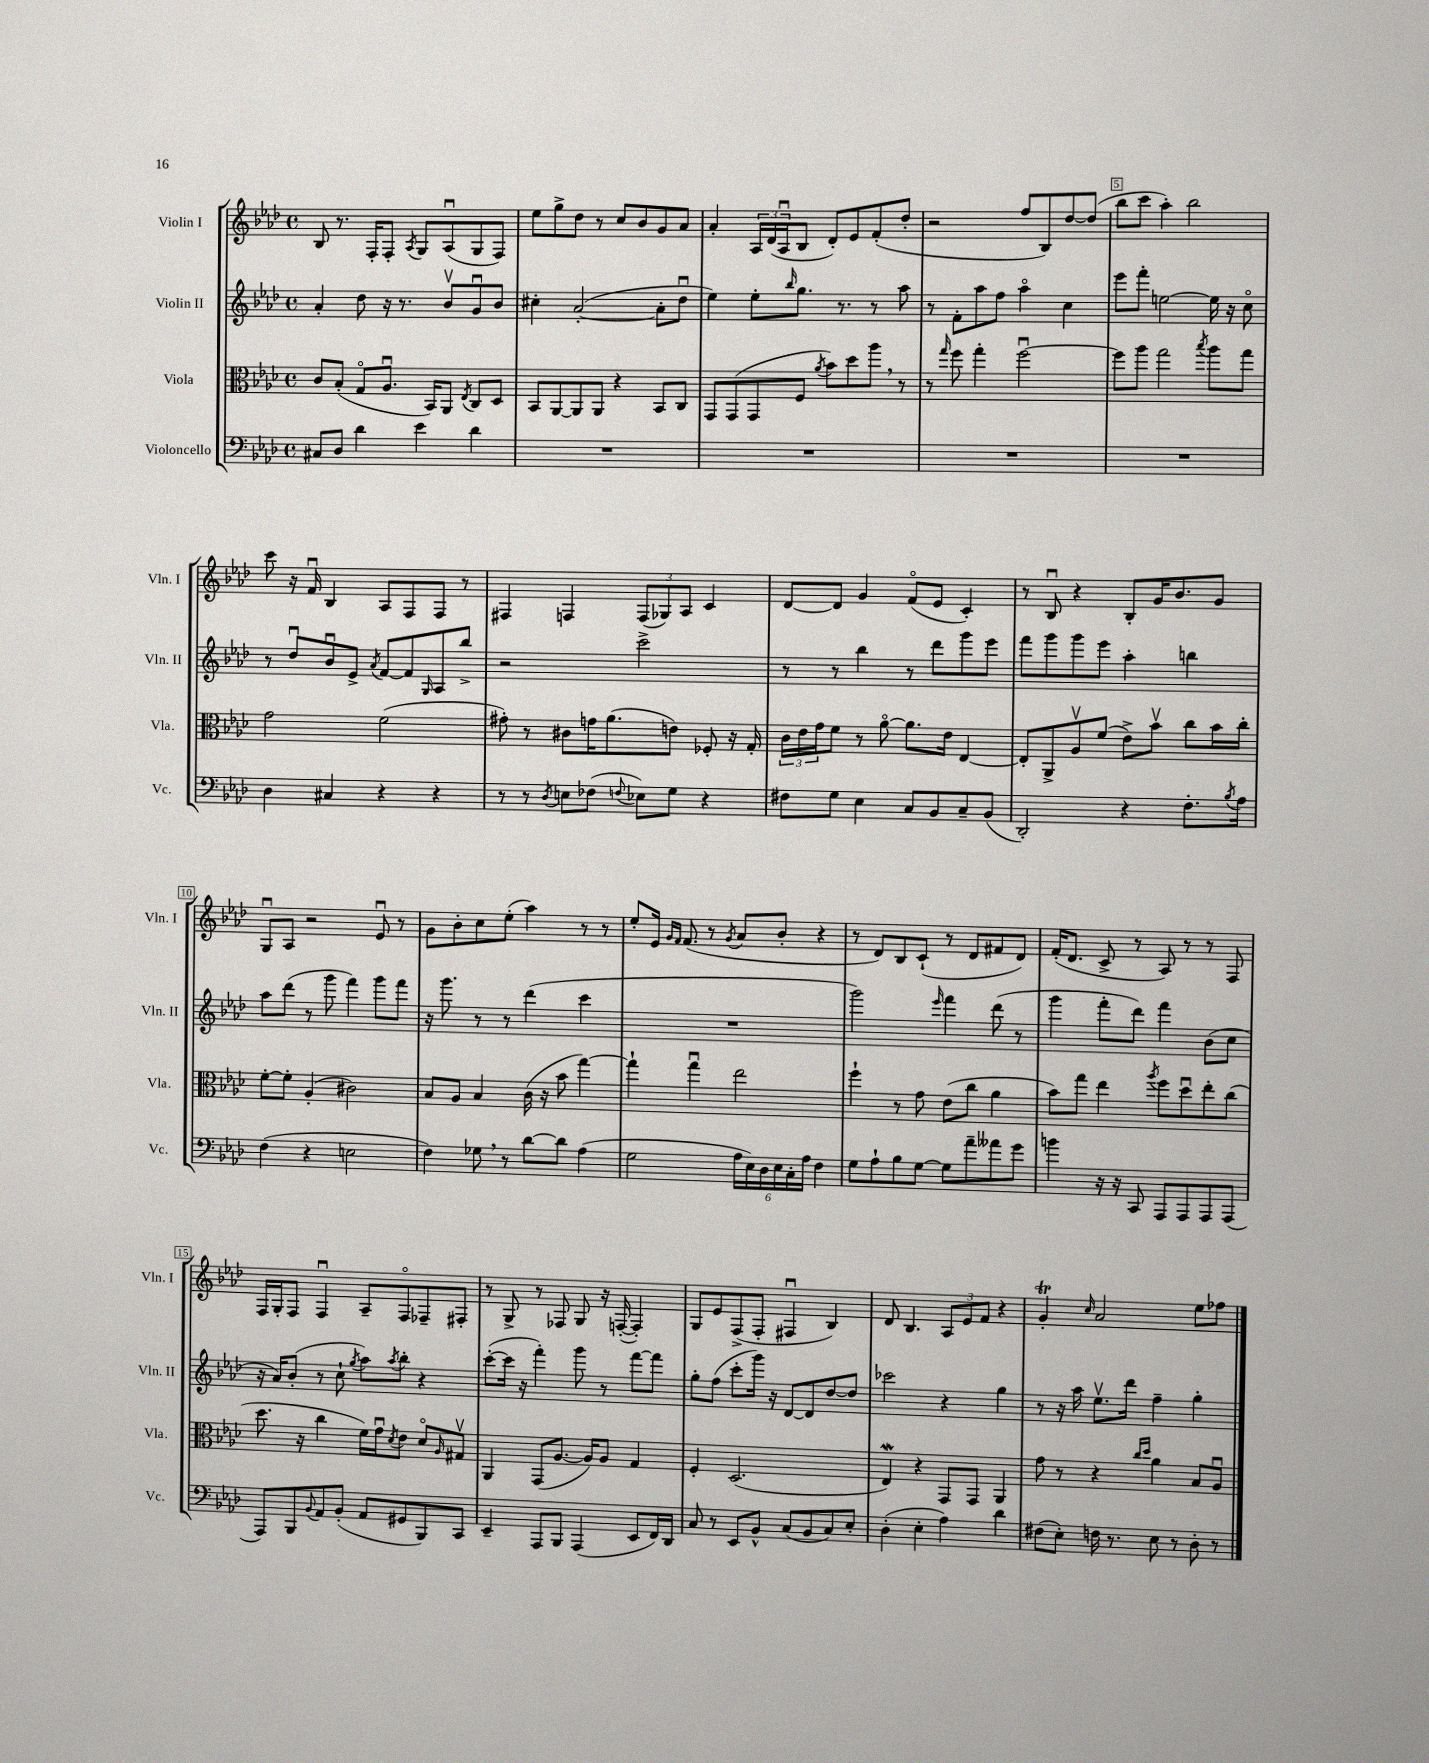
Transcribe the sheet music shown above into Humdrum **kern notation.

**kern	**kern	**kern	**kern
*staff4	*staff3	*staff2	*staff1
*clefF4	*clefC3	*clefG2	*clefG2
*k[b-e-a-d-]	*k[b-e-a-d-]	*k[b-e-a-d-]	*k[b-e-a-d-]
*M4/4	*M4/4	*M4/4	*M4/4
*met(c)	*met(c)	*met(c)	*met(c)
8C#	8c	4a-'	8B-
8D-	(8B-'	.	8.r
4d-	8Go	8dd-	.
.	.	.	16F'
.	8.A-u	16r	8F'
.	.	8.r	.
.	.	.	8qA-
4e-	.	.	8G
.	16BB-)	.	.
.	8AA-	8b-v	(8A-u
.	8qE-	.	.
4d-	8C	8gu	8G
.	8D-	8b-	8F)
=	=	=	=
1r	8BB-	4cc#'	8ee-
.	[8AA-	.	8gg^
.	8AA-]	([2a-'	8dd-
.	8AA-	.	8r
.	4r	.	8cc
.	.	.	8b-
.	8BB-	8a-']	8g
.	8C	8dd-u	8a-
=	=	=	=
1r	8GG	4ee-)	4a-'
.	(8GG	.	.
.	8GG	8ee-'	24A-
.	.	.	(24d-
.	.	.	24A-u
.	.	16qqbb-	.
.	8F	8.gg	8B-
.	8qa-	.	.
.	8b-)	.	8d-')
.	.	8.r	.
.	8dd-	.	8e-
.	8aa-	8r	(8f'
.	8r	8aa-	8dd-'
=	=	=	=
1r	8r	8r	2r
.	16qqgg	.	.
.	8ff	8f'	.
.	4gg'	8aa-	.
.	.	8ff	.
.	[2ffu	4aa-o	8ff
.	.	.	8B-)
.	.	4cc	[8dd-
.	.	.	(8dd-]
=	=	=	=
1r	8ff]	8eee-	8bb-
.	8aa-	8fff'	8ccc
.	2gg	[2ee	4aa-')
.	.	.	2bb-
.	8qbb-	.	.
.	8aa-	16ee]	.
.	.	16r	.
.	8gg	8cco	.
=	=	=	=
4D-	2g	8r	8ccc
.	.	8dd-u	16r
.	.	.	16fu
4C#	.	8b-u	4B-
.	.	8e-^	.
.	.	8qa-	.
4r	(2f	[8f	8A-
.	.	8f]	8F
.	.	16qqG	.
4r	.	8A-	8F
.	.	8bb-^	8r
=	=	=	=
8r	8g#')	2r	4F#
8r	8r	.	.
8qD-	.	.	.
8E	8c#	.	4F
(8F-	16g	.	.
.	(8.a-	.	.
8qqF	.	.	.
8E-)	.	2ccc^	(12F
.	.	.	12G-)
8G	8e)	.	.
.	.	.	12A-
4r	8F-'	.	4c
.	16r	.	.
.	16G'	.	.
=	=	=	=
8F#	24c	8r	[8d-
.	24e-	.	.
.	24g	.	.
8G	8f	8r	8d-]
4E-	8r	4bb-	4g
.	[8a-o	.	.
8C	8.a-]	8r	(8fo
8BB-	.	8ddd-	8e-
.	16e-	.	.
8C~	[4E-	8ggg	4c')
(8BB-	.	8eee-	.
=	=	=	=
2DD-')	8E-']	8fff	8r
.	8AA-^	8ggg	8B-u
.	8A-v	8ggg	4r
.	(8f	8eee-	.
4r	8e-^)	4aa-'	8B-'
.	8b-v	.	16g
.	.	.	8.b-
8.F'	8cc	4bb	.
.	16b-	.	8g
8qB-	.	.	.
16A-	16cc'	.	.
=	=	=	=
(4F	[8f'	8aa-	8Gu
.	8f']	(8ddd-	8A-
4r	(4A-'	8r	2r
.	.	8ggg	.
2E	2c#)	4fff)	.
.	.	8ggg	8e-u
.	.	8fff	8r
=	=	=	=
4F)	8B-	16r	8g
.	.	8.ggg	.
.	8A-	.	8b-'
8G-	4B-	8r	8cc
8r	.	8r	(8ee-'
[8d-	(16c	(4ddd-	4aa-)
.	16r	.	.
8d-]	8b-	.	.
(4A-	[4gg)	4ccc	8r
.	.	.	8r
=	=	=	=
2G	4gg`]	1r	8ee-'
.	.	.	16e-
.	.	.	16qqg
.	.	.	16qqf
.	.	.	(8.f
.	4ggu	.	.
.	.	.	8r
.	.	.	8qg
24A-	2ee-	.	8a-
24E-)	.	.	.
24D-	.	.	.
24E-	.	.	8b-'
24C'	.	.	.
24A-	.	.	.
4F	.	.	4r
=	=	=	=
8G	4ff`	2ggg)	8r
8A-`	.	.	8d-)
8B-	8r	.	8B-
[8G	8g	.	(8c`
.	.	16qqeee-	.
8G]	(8e-	4fff	8r
8a-~	8cc	.	8d-
8a--	4a-	(8ddd-	8f#
8g	.	8r	8d-)
=	=	=	=
4b	8b-)	4ggg	(16f'
.	.	.	8.d-
.	8gg	.	.
16r	4ee-	8fff'	8c^
16r	.	.	.
8CC	.	8ddd-)	8r
.	8qaa-	.	.
8AAA-	8ff	4fff	8A-)
8AAA-	8dd-u	.	8r
8AAA-	8ee-'	(8b-	8r
(8AAA-	(8cc	8cc	8F
=	=	=	=
8AAA-)	8.dd-	16r	16F
.	.	16a-)	16G'
8BBB-	.	(8b-'	8F
.	16r	.	.
8qqBB-	.	.	.
8AA-	4cc	8r	4Fu
(8BB-'	.	8cc`	.
.	.	8qgg	.
8AA-	16f)	8aa-)	8A-~
.	16gu	.	.
.	8qd-	8qaa-	.
8GG#	8e-	8bb-'	8Fo
8BBB-)	8d-o	4r	8F-~
.	16qqA-	.	.
8CC	8G#v	.	8F#'
=	=	=	=
4EE-~	4AA-	([8ccc'	8r
.	.	16ccc]	8G^
.	.	16r	.
8AAA-	(8GG	4fff')	8r
8BBB-	[8.A-	.	8F-
(4AAA-	.	8ggg	8G
.	16A-])	.	.
.	8A-	8r	16r
.	.	.	([16F'
8EE-	4G	[8fff	4F'])
16FF)	.	8fff]	.
16DD-	.	.	.
=	=	=	=
8C	4F'	8gg'	8G
8r	.	(8ff	8e-
8EE-	(2.D-	8ccc'	(8F^
8BB-^^	.	16ggg)	8F'
.	.	16r	.
(8C	.	[8d-	4F#u
8BB-	.	8d-]	.
8C)	.	[8dd-	4B-)
8E-'	.	8dd-]	.
=	=	=	=
(4D-'	4E-)	2ccc-	8d-
.	.	.	4.B-
4E-'	4r	.	.
4A-)	8GG	4r	12A-
.	.	.	12e-
.	8GG	.	.
.	.	.	12f
4d-	4AA-	4gg	4r
=	=	=	=
(8F#	8g	8r	4g'
8E-')	8r	16r	.
.	.	16aa-	.
.	.	.	16qqcc
16F	4r	8.ee-v	2a-
8.r	.	.	.
.	.	16ddd-	.
.	16qqcc	.	.
.	16qqdd-	.	.
8E-	4a-	4ff~	.
8r	.	.	.
8D-'	8B-	4gg'	8ee-
8r	8A-u	.	8ff-
==	==	==	==
*-	*-	*-	*-
